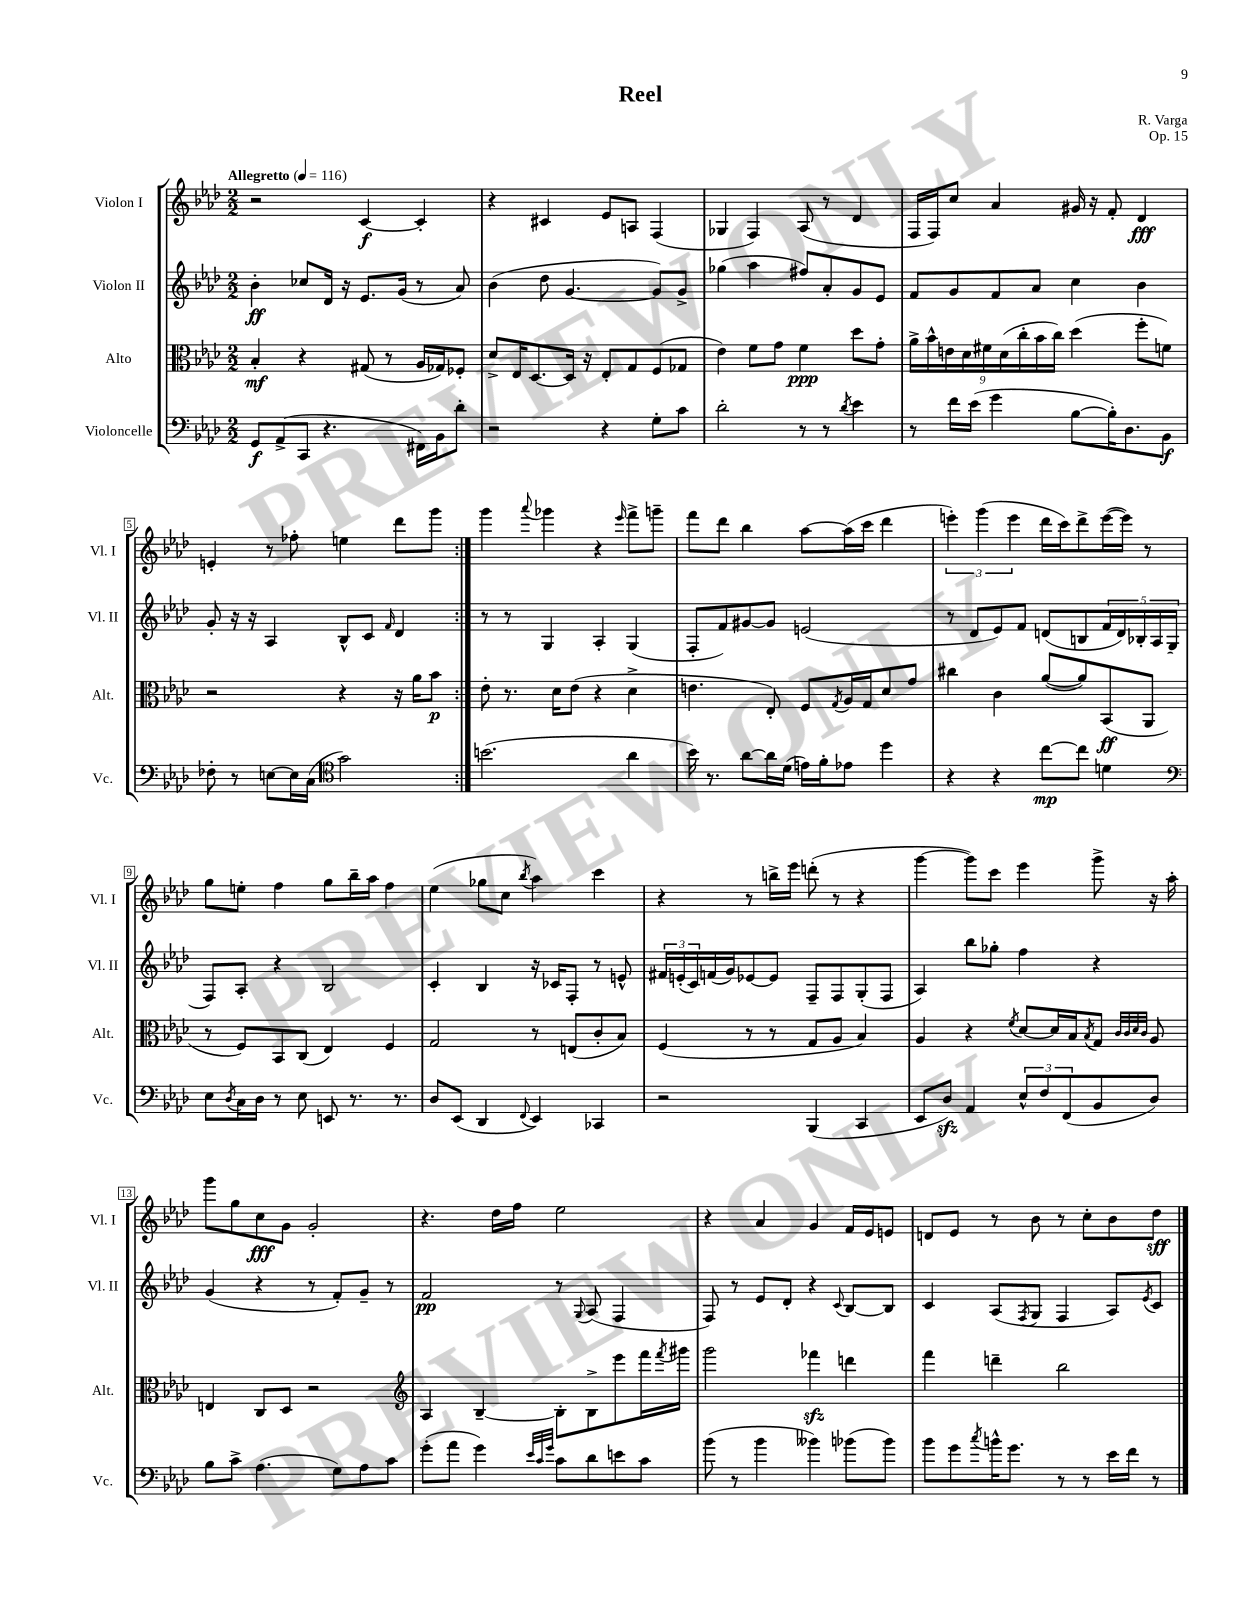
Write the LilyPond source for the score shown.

\header { title = "Reel" composer = "R. Varga" opus = "Op. 15" }
<<
\new StaffGroup <<
\new Staff = "s0" \with { instrumentName = "Violon I" shortInstrumentName = "Vl. I" } {
    \clef treble \key aes \major \numericTimeSignature \time 2/2 \tempo "Allegretto" 4 = 116
    \repeat volta 2 { r2 c'4~\f c'4-. |
    r4 cis'4 ees'8 a8 f4( |
    ges4 f4) aes8( r8 des'4 |
    f16 f16) c''8 aes'4 gis'16 r16 f'8-. des'4\fff |
    e'4-. r8 fes''8-. e''4 des'''8 g'''8 | }
    g'''4 \appoggiatura { aes'''8 } ges'''4 r4 \grace { ees'''16 } f'''8-> g'''8-- |
    f'''8 des'''8 bes''4 aes''8~ aes''16( c'''16 des'''4 |
    \tuplet 3/2 { e'''4-.) g'''4( e'''4 } des'''16 c'''16) des'''8-> e'''16~( e'''16) r8 |
    g''8 e''8-. f''4 g''8 bes''16-- aes''16 f''4 |
    ees''4( ges''8 c''8 \acciaccatura { bes''8 } aes''4) c'''4 |
    r4 r8 b''16-> ees'''16 d'''8-.( r8 r4 |
    g'''4~ g'''8) c'''8 ees'''4 g'''8-> r16 aes''16-. |
    g'''8 g''8 c''8\fff g'8 g'2-. |
    r4. des''16 f''16 ees''2 |
    r4 aes'4 g'4 f'16 ees'16 e'8 |
    d'8 ees'8 r8 bes'8 r8 c''8-. bes'8 des''8\sff \bar "|." |
}
\new Staff = "s1" \with { instrumentName = "Violon II" shortInstrumentName = "Vl. II" } {
    \clef treble \key aes \major \numericTimeSignature \time 2/2
    \repeat volta 2 { bes'4-.\ff ces''8 des'16 r16 ees'8. g'16( r8 aes'8) |
    bes'4( des''8 g'4.~ g'8) g'8-> |
    ges''4( aes''4 fis''8) aes'8-. g'8 ees'8 |
    f'8 g'8 f'8 aes'8 c''4 bes'4 |
    g'8-. r16 r16 aes4 bes8-^ c'8 \grace { f'16 } des'4 | }
    r8 r8 g4 aes4-. g4( |
    f8-. f'8) gis'8~ gis'8 e'2( |
    r8 des'8 ees'8) f'8 d'8( b8 \tuplet 5/4 { f'16 d'16) bes16-. aes16 g16( } |
    f8) aes8-. r4 bes2 |
    c'4-. bes4 r16 ces'16 f8-. r8 e'8-^ |
    \tuplet 3/2 { fis'16 e'16-.( c'16) } f'16( g'16) ees'8~ ees'8 f8-- f8 g8-.( f8 |
    aes4) bes''8 ges''8-. f''4 r4 |
    g'4( r4 r8 f'8-.) g'8-- r8 |
    f'2\pp r8 \appoggiatura { g8 } aes8( f4 |
    f8) r8 ees'8 des'8-. r4 \appoggiatura { c'8 } bes8~ bes8 |
    c'4 aes8( \acciaccatura { f8 } g8 f4 aes8) \acciaccatura { ees'8 } c'8 \bar "|." |
}
\new Staff = "s2" \with { instrumentName = "Alto" shortInstrumentName = "Alt." } {
    \clef alto \key aes \major \numericTimeSignature \time 2/2
    \repeat volta 2 { bes4-.\mf r4 gis8( r8 aes16 ges16) fes8-. |
    des'8-> ees16 des8.~ des16 r16 ees8-. g8 f8( ges8 |
    ees'4) f'8 g'8 f'4\ppp des''8 g'8-. |
    \tuplet 9/8 { aes'16-> bes'16-^ e'16 des'16 fis'16 des'16( c''16-. bes'16 c''16) } des''4( f''8-. f'8) |
    r2 r4 r16 aes'16 bes'8\p | }
    ees'8-. r8. des'16 ees'8( r4 des'4-> |
    e'4. ees8-.) f8 \acciaccatura { g8 } aes16 g16 des'8 g'8 |
    cis''4 c'4 aes'8~( aes'8) bes,8\ff( aes,8 |
    r8 f8) bes,8 c8( ees4) f4 |
    g2 r8 e8( c'8-. bes8) |
    f4( r8 r8 g8 aes8 bes4) |
    aes4 r4 \acciaccatura { f'8 } des'8~ des'16 bes16 \acciaccatura { bes8 } g8 \grace { c'32 c'32 des'32 c'32 } aes8 |
    e4 c8 des8 r2 |
    \clef treble aes4 bes4~-- bes8-. bes8-> ees'''8 f'''16 \acciaccatura { f'''8 } gis'''16 |
    g'''2 fes'''4\sfz d'''4 |
    f'''4 d'''4-- bes''2 \bar "|." |
}
\new Staff = "s3" \with { instrumentName = "Violoncelle" shortInstrumentName = "Vc." } {
    \clef bass \key aes \major \numericTimeSignature \time 2/2
    \repeat volta 2 { g,8\f aes,8->( c,8 r4. fis,16) bes,16 des'8-. |
    r2 r4 g8-. c'8 |
    des'2-. r8 r8 \acciaccatura { des'8 } ees'4 |
    r8 f'16 ees'16( g'4 bes8~ bes16-.) des8. bes,8\f |
    fes8-. r8 e8~ e16 c16( \clef tenor g'2) | }
    b'2.( aes'4 |
    bes'16) r8. aes'8~ aes'16 des'16( e'16) f'16-. ees'8 des''4 |
    r4 r4 c''8~\mp c''8 d'4 |
    \clef bass ees8 \acciaccatura { des8 } c16 des16 r8 ees8 e,8 r8. r8. |
    des8 ees,8( des,4 \appoggiatura { f,8 } ees,4) ces,4 |
    r2 bes,,4( c,4 |
    ees,8 des8\sfz) aes,4 \tuplet 3/2 { ees8-^ f8 f,8( } bes,8 des8) |
    bes8 c'8-> aes4.( g8) aes8 c'8 |
    g'8-.( aes'8 g'4) \grace { ees'32 c'32 g'32 } c'8 des'8 e'8 c'8 |
    bes'8( r8 bes'4 beses'4) bes'8( bes'8) |
    bes'8 g'8 \acciaccatura { c''8 } b'16-^ g'8. r8 r8 ees'16 f'16 r8 \bar "|." |
}
>>
>>
\layout { \context { \Score \override BarNumber.stencil = #(make-stencil-boxer 0.1 0.3 ly:text-interface::print) } }
